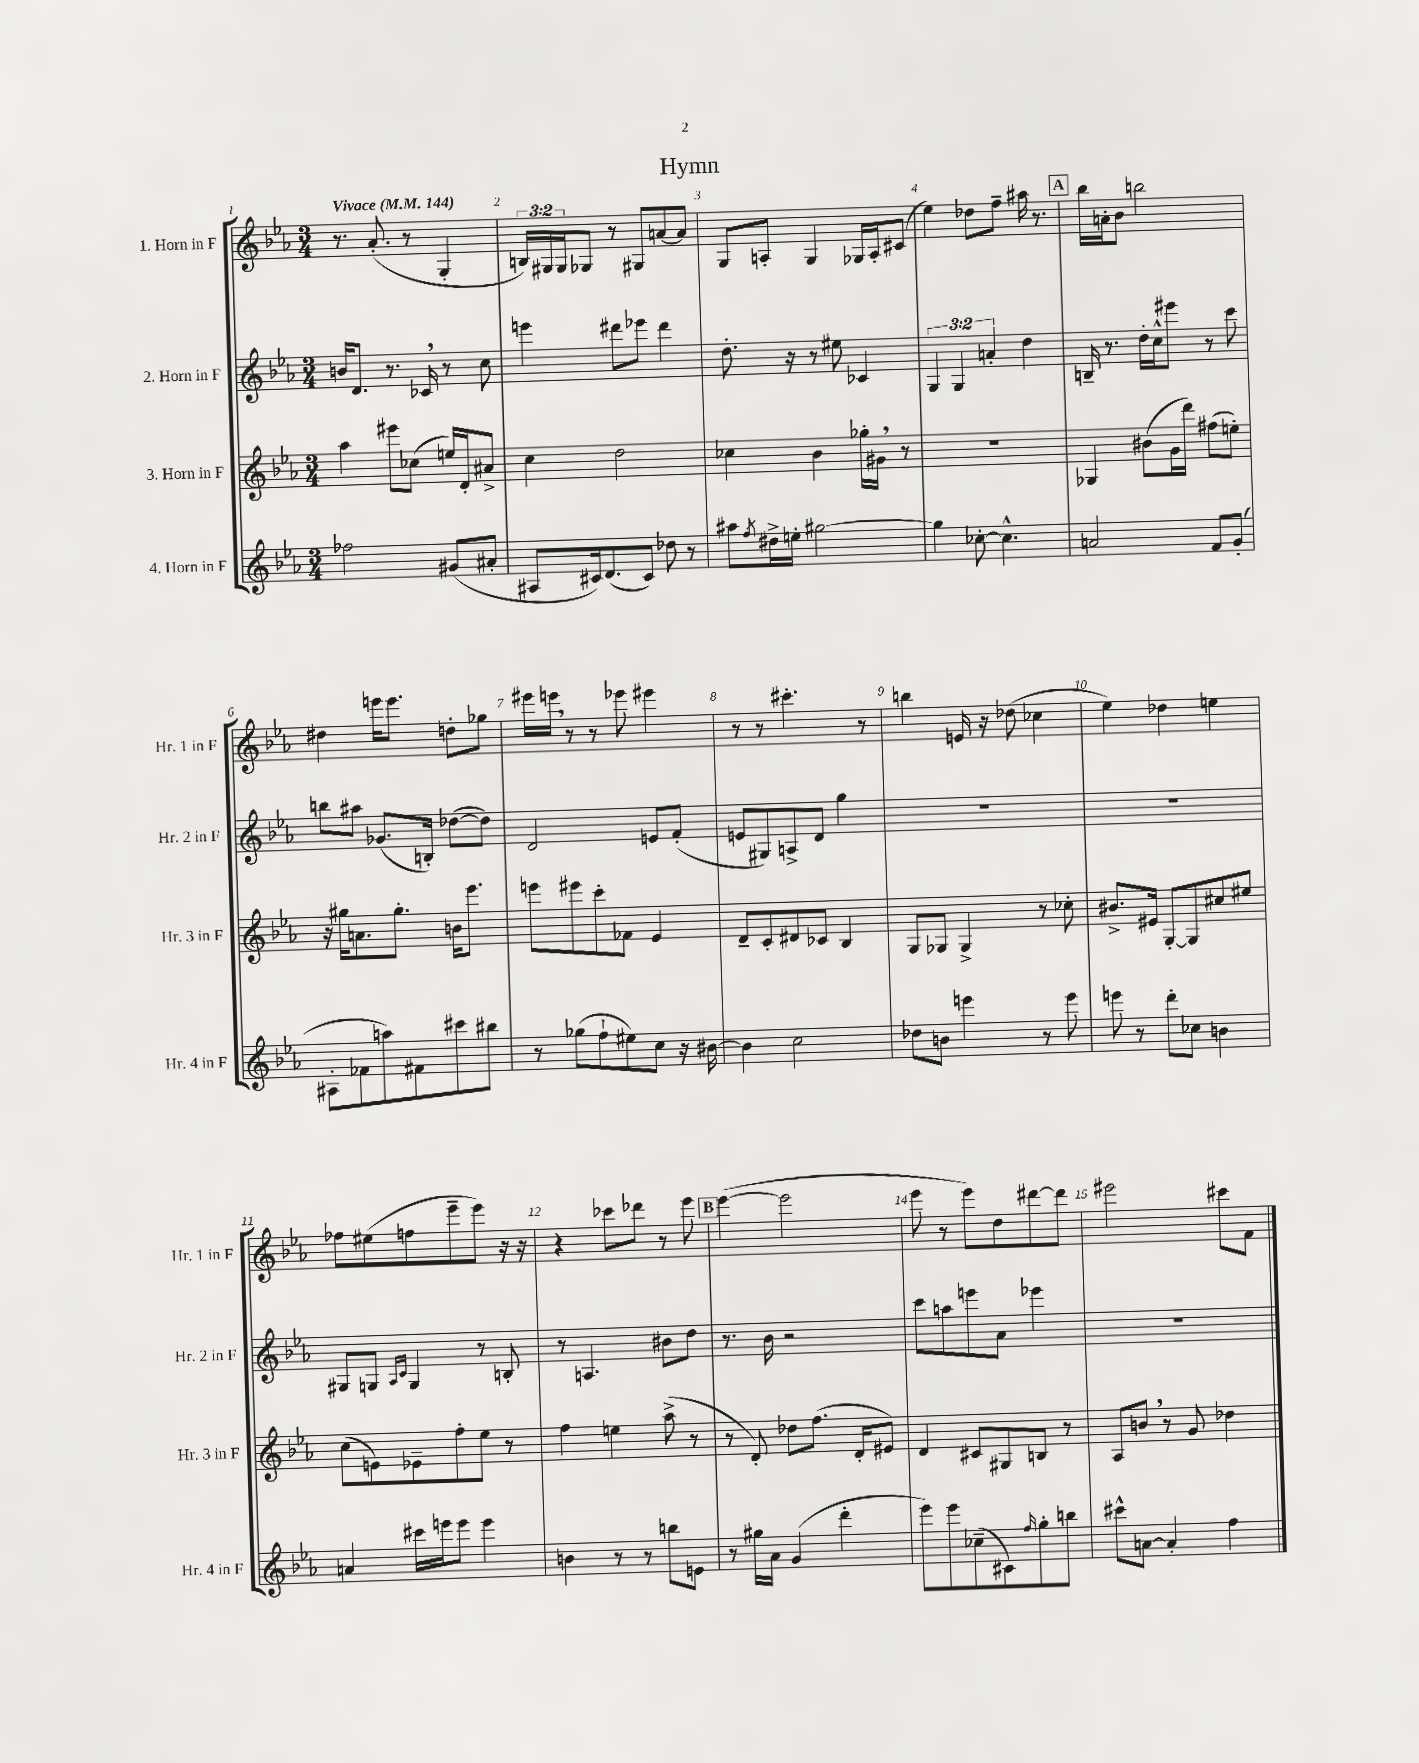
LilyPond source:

\header { title = "Hymn" }
<<
\new StaffGroup <<
\new Staff = "s0" \with { instrumentName = "1. Horn in F" shortInstrumentName = "Hr. 1 in F" } {
    \clef treble \key ees \major \numericTimeSignature \time 3/4 \override Staff.TupletNumber.text = #tuplet-number::calc-fraction-text \tempo "Vivace" 4 = 144
    r8. aes'8.-.( r8 g4-. |
    \tuplet 3/2 { b16) gis16 gis16 } ges8 r8 gis8 a'8~ a'8 |
    g8 a8-. g4 ges16 a16-. cis'8( |
    ees''4) des''8 f''8-- ais''16 r8. |
    \mark \markup { \box "A" } bes''16 a'16-. bes'8 b''2 |
    dis''4 e'''16 e'''8. d''8-. ges''8 |
    eis'''16 e'''16 \breathe r8 r8 ees'''8 eis'''4 |
    r8 r8 cis'''4.-. r8 |
    b''4 e'16 r16 des''8( ces''4 |
    ees''4) des''4 e''4 |
    fes''8 eis''8( f''8 ees'''8-- ees'''8) r16 r16 |
    r4 ces'''8 des'''8 r8 ees'''8 |
    \mark \markup { \box "B" } ees'''4~( ees'''2 |
    ees'''8 r8 ees'''8) d''8 dis'''8~ dis'''8 |
    eis'''2 cis'''8 f'8 \bar "|." |
}
\new Staff = "s1" \with { instrumentName = "2. Horn in F" shortInstrumentName = "Hr. 2 in F" } {
    \clef treble \key ees \major \numericTimeSignature \time 3/4 \override Staff.TupletNumber.text = #tuplet-number::calc-fraction-text
    b'16 d'8. r8. ces'16 \breathe r8 c''8 |
    e'''4 dis'''8 ees'''8 dis'''4 |
    d''8.-. r16 r8 eis''8 ces'4 |
    \tuplet 3/2 { g4 g4 a'4-. } d''4 |
    \mark \markup { \box "A" } b16-- r8. d''16-. c''16-^ eis'''8 r8 c'''8 |
    b''8 ais''8 ges'8.( b16-.) des''8~( des''8) |
    d'2 e'8 f'8-.( |
    e'8 gis8) a8-> d'8 g''4 |
    R2. |
    R2. |
    gis8 g8 \grace { aes16 c'16 } g4 r8 b8-. |
    r8 a4. bis'8 d''8 |
    \mark \markup { \box "B" } r8. bes'16 r2 |
    c'''8 a''8 e'''8 aes'8 ees'''4 |
    R2. \bar "|." |
}
\new Staff = "s2" \with { instrumentName = "3. Horn in F" shortInstrumentName = "Hr. 3 in F" } {
    \clef treble \key ees \major \numericTimeSignature \time 3/4
    aes''4 eis'''8 ces''8( e''16) d'16-. ais'8-> |
    c''4 d''2 |
    ces''4 bes'4 ges''16-. gis'16 \breathe r8 |
    R2. |
    \mark \markup { \box "A" } ges4 bis'8( g'16 d'''16) fis''8( e''8-.) |
    r16 gis''16 a'8. gis''8.-. b'16 ees'''8. |
    e'''8 eis'''8 c'''8-. fes'8 ees'4 |
    d'8-- c'8-. dis'8 ces'8 bes4 |
    g8 ges8 ges4-> r8 ces''8-. |
    bis'8.-> eis'16 g8~-. g8 cis''8 eis''8 |
    c''8( e'8) ees'8-- f''8-. ees''8 r8 |
    f''4 e''4 aes''8->( r8 |
    \mark \markup { \box "B" } r8 d'8-.) des''8 f''8.( d'16-. eis'8) |
    d'4 cis'8 gis8 b8 r8 |
    aes8 b'8 \breathe r8 g'8 des''4 \bar "|." |
}
\new Staff = "s3" \with { instrumentName = "4. Horn in F" shortInstrumentName = "Hr. 4 in F" } {
    \clef treble \key ees \major \numericTimeSignature \time 3/4
    fes''2 gis'8( ais'8-. |
    ais8 cis'16) d'8.( cis'8) des''8 r8 |
    ais''8 \acciaccatura { f''8 } dis''16-> e''16-. gis''2~ |
    gis''4 ces''8~-. ces''4.-^ |
    \mark \markup { \box "A" } a'2 f'8 g'8-.( |
    ais8-. fes'8 a''8) fis'8 cis'''8 bis''8 |
    r8 ges''8( f''8-! eis''8) c''8 r16 bis'16~ |
    bis'4 c''2 |
    des''8 b'8 e'''4 r8 e'''8 |
    e'''8 r8 d'''8-. ces''8 b'4 |
    a'4 cis'''16 e'''16 e'''8 e'''4 |
    b'4 r8 r8 b''8 e'8 |
    \mark \markup { \box "B" } r8 gis''16 aes'16 g'4( d'''4-. |
    ees'''8) ees'''8 ces''8--( cis'8) \grace { f''16 } g''8-. b''8 |
    cis'''8-^ a'8~ a'4-. f''4 \bar "|." |
}
>>
>>
\layout { \context { \Score \override BarNumber.break-visibility = ##(#f #t #t) barNumberVisibility = #all-bar-numbers-visible } }
